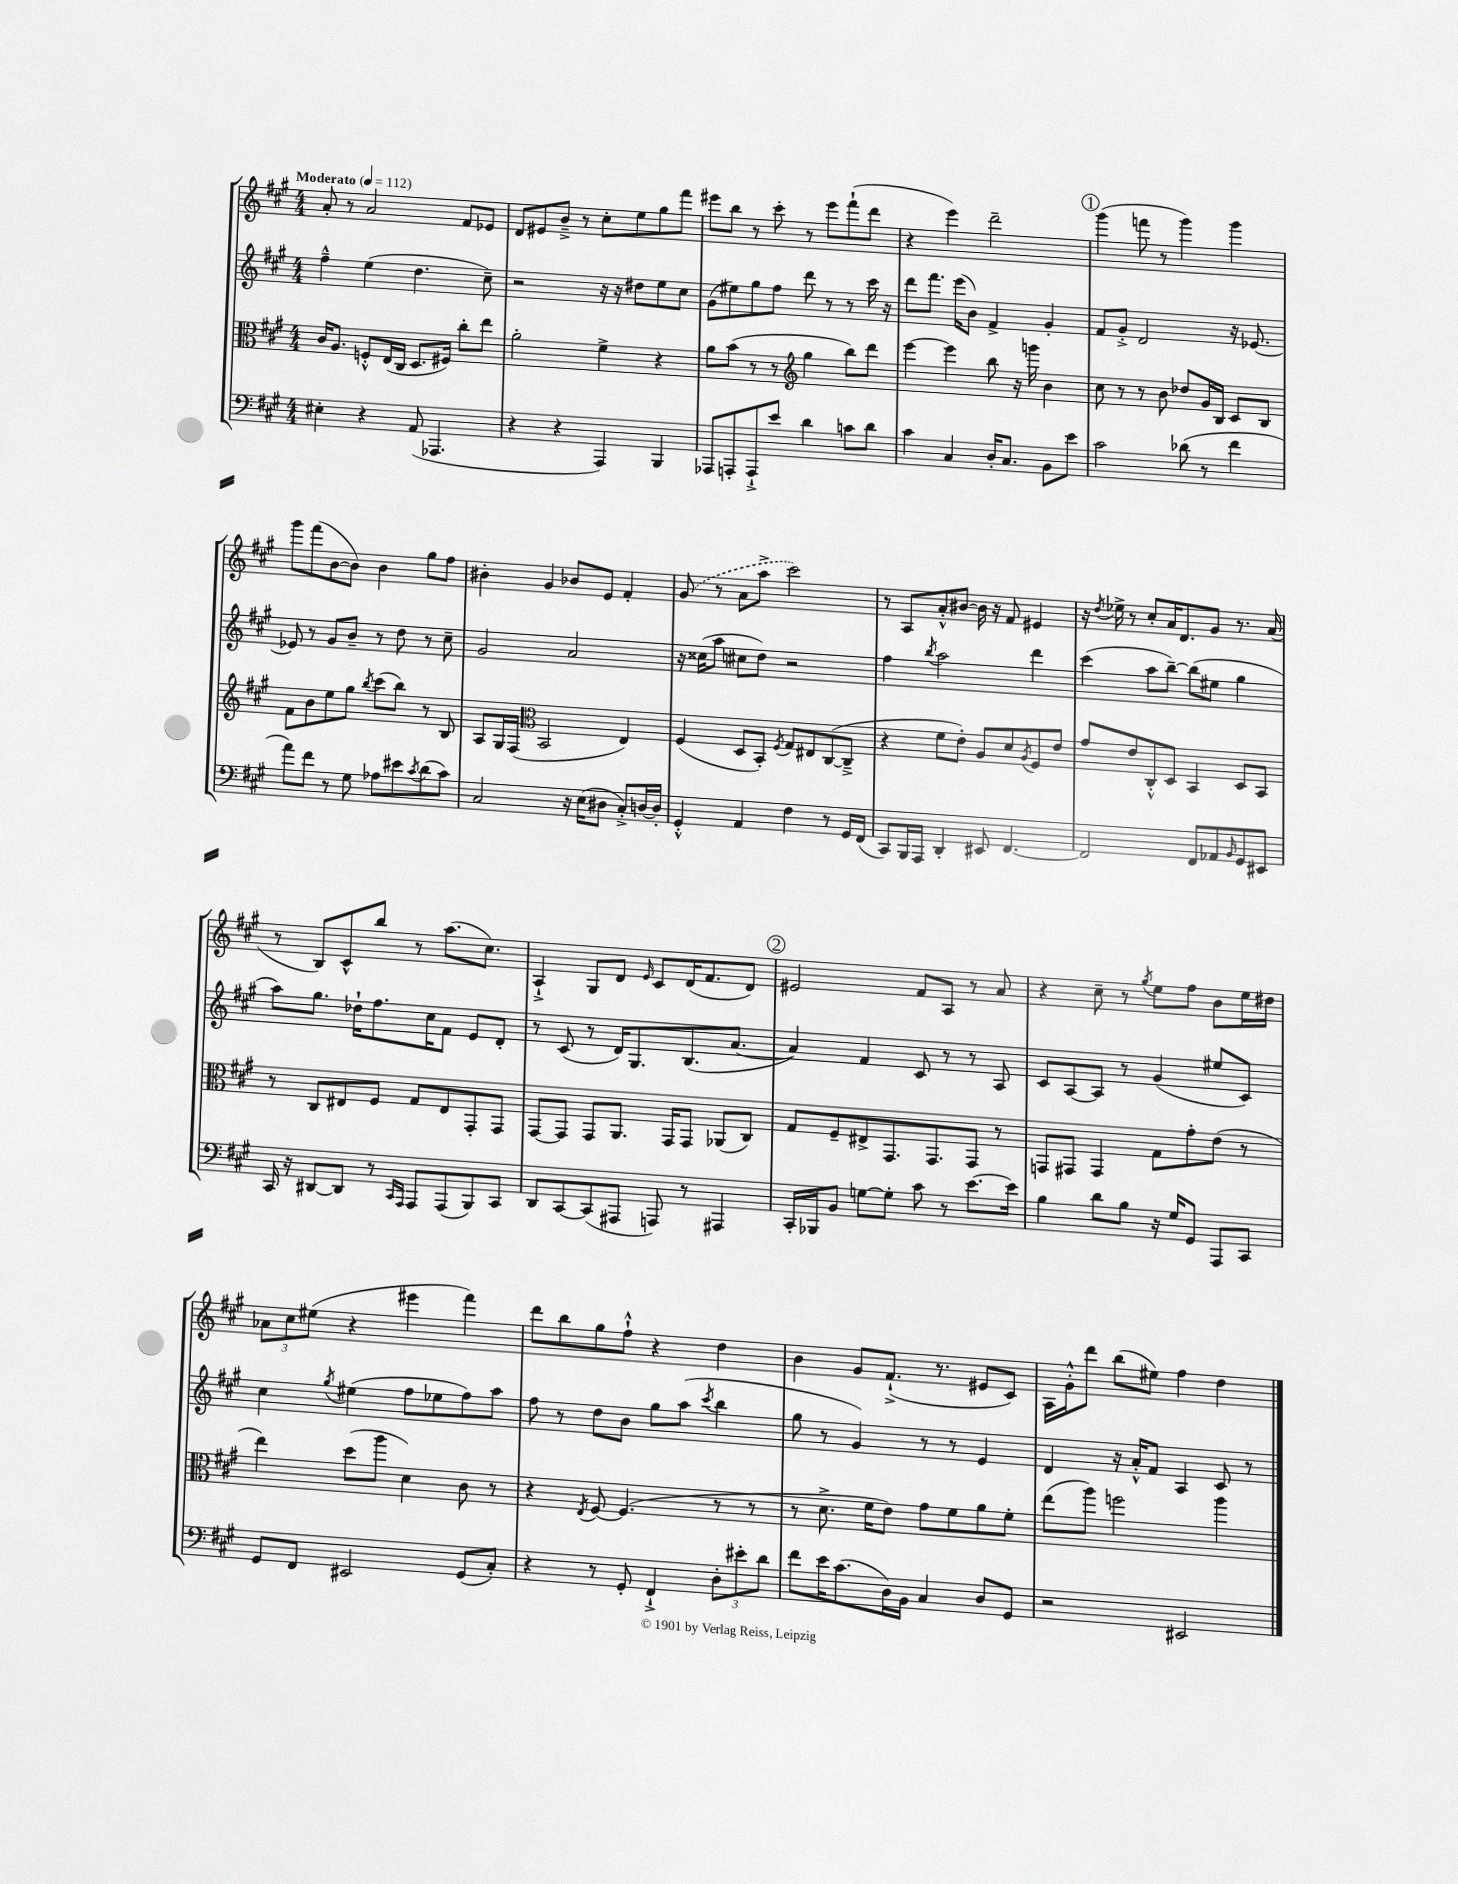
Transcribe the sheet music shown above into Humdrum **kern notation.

**kern	**kern	**kern	**kern
*part4	*part3	*part2	*part1
*staff4	*staff3	*staff2	*staff1
*clefF4	*clefC3	*clefG2	*clefG2
*k[f#c#g#]	*k[f#c#g#]	*k[f#c#g#]	*k[f#c#g#]
*M4/4	*M4/4	*M4/4	*M4/4
*MM112	*MM112	*MM112	*MM112
=1	=1	=1	=1
!	!	!	!LO:TX:a:B:t=Moderato
4E#X'\	16c#/KL	4ff#~^^\	8a'/
.	8.A/J	.	.
.	.	.	8r
4r	8Fn'^^/L	(4ee\	2a/
.	(16E/L	.	.
.	16C#/JJ	.	.
(8AA/	8.D/L	4.dd\	.
4.AAA-X/	.	.	.
.	16F#X/Jk)	.	.
.	8cc#'\L	.	8f#/L
.	8ee\J	8cc#~\)	8e-X/J
=2	=2	=2	=2
4r	2a'\	2r	8d/L
.	.	.	8e#X/
4r	.	.	8b~^/J
.	.	.	8r
4AAA/)	4f#^\	16r	8cc#'\L
.	.	16r	.
.	.	8dd#X\L	8ee\
4BBB/	4r	8ee\	8gg#\
.	.	8cc#\J	8fff#\J
=3	=3	=3	=3
8AAA-X/L	8a\L	(8g#\L	8eee#X\L
8AAAn'/	(8b\J	8ee#X\)	8bb\J
8AAA`^/	8r	8gg#\	8r
8e/J	8r	8ff#\J	8ccc#'\
*	*clefG2	*	*
4d\	4gg#\	8ddd\	8r
.	.	8r	8eee#\L
8cn\L	8bb\L)	8r	(8fff#`\
8d\J	8ddd\J	16ccc#\	8ddd\J
.	.	16r	.
=4	=4	=4	=4
4c#\	[4eee\	8ddd\L	4r
.	.	8.fff#\J	.
4C#/	4eee\]	.	4eee\)
.	.	(16eee\KL	.
.	.	8b\J)	.
16D'/KL	8bb\	4f#^/	2ddd~\
8.C#/J	.	.	.
.	16r	.	.
.	16gggn\	.	.
8BB\L	4b\	4g#'/	.
8e\J	.	.	.
!!LO:REH:place=s1:t=1
=5	=5	=5	=5
2c#\	8cc#\	8f#/L	(4ggg#\
.	8r	8g#'^/J	.
.	8r	2d/	8fffn\
.	8b\	.	8r
(8d-X\	8dd-X/L	.	4ggg#\)
8r	16g#/L	.	.
.	16B/JJ	.	.
4f#\	8c#/L	16r	4ggg#\
.	.	[8.e-X/	.
.	8B/J	.	.
!!LO:LB:g=z
=6	=6	=6	=6
8a\L)	8f#\L	8e-X/]	8ggg#\L
8f#\J	8b\	8r	(8fff#\
8r	8ee\	8g#/L	[8b\
8G#\	8gg#\J	8b~/J	8b\J])
.	8qbb/	.	.
8A-X\L	(8ccc#\L	8r	4b\
8e#X\	8bb\J)	8dd\	.
8qc#/	.	.	.
(8d\	8r	8r	8gg#\L
8c#\J)	8B/	8cc#~\	8ff#\J
=7	=7	=7	=7
2C#/	8A/L	2g#/	4b#X'\
.	16G#/L	.	.
.	(16F#/JJ	.	.
*	*clefC3	*	*
.	2BB/	.	4g#/
16r	.	2a/	8b-X/L
(16E\KL	.	.	.
8D#X\J	.	.	8e/J
8C#'^/L)	4E/)	.	4f#'/
[16Dn/L	.	.	.
16D'/JJ]	.	.	.
=8	=8	=8	=8
4GG#'^^/	(4F#/	16r	(8g#/
.	.	(16cc##X\KL	.
.	.	8aa\J	8r
4AA/	8D/L	8cc#X\L	8a\L
.	8BB'/J)	8dd\J)	8aa^\J
.	8qF#/	.	.
4F#\	8G#/L	2r	2ccc#\)
.	8E#X/	.	.
8r	([8C#/	.	.
16GG#/LL	8C#~^/J]	.	.
(16FF#/JJ	.	.	.
=9	=9	=9	=9
8CC#/L)	4r	4ff#\	8r
16BBB/L	.	.	8A/L
16AAA/JJ	.	.	.
.	.	8qbb/	.
4DD'/	8f#\L	2aa\	8a'^^/
.	8e'\J)	.	[8b#X/J
8EE#X/	8A/L	.	16b#\]
.	.	.	16r
[4.FF#/	8d/	.	8f#/
.	8qA/	.	.
.	8F#/	4ddd\	4e#X/
.	8e/J	.	.
=10	=10	=10	=10
2FF#/]	8g#/L	(4ccc#\	16r
.	.	.	8qdd/
.	.	.	16ee-X^\
.	8e/	.	8r
.	8C#'^^/	8aa\L	8cc#'/L
.	8D/J	[8bb~\J)	16a/K
.	.	.	8.d/
8FF#/L	4BB/	(8bb\L]	.
8AA-X/	.	8ee#X\J	8g#/J
16qqBB/	.	.	.
8GG#/	8D/L	4gg#\	8.r
8EE#X/J	8BB/J	.	.
.	.	.	(16a/
!!LO:LB:g=z
=11	=11	=11	=11
16CC#/	8r	8aa\L)	8r
16r	.	.	.
[8DD#X/L	8C#/L	8.gg#\J	8B/L)
8DD#/J]	8E#X/	.	8c#^^/
.	.	16dd-X`\KL	.
8r	8F#/J	8.ff#\	8bb/J
16qqCC#/LL	.	.	.
16qqAAA/JJ	.	.	.
8AAA/L	8G#/L	.	8r
.	.	16cc#\K	.
(8AAA/	8E#/	8f#\J	(8.aa\L
8BBB/)	8GG#'/	8e/L	.
.	.	.	8.cc#\J)
8CC#/J	8GG#/J	8d'/J	.
=12	=12	=12	=12
8DD/L	[8GG#/L	8r	4A`^/
[8CC#/	8GG#/J]	(8c#/	.
(8CC#/]	8GG#/L	8r	8G#/L
8AAA#X/J	8.AA/J	16d/KL)	8d/J
.	.	8.G#/	.
.	.	.	16qqe/
8AAAn/)	.	.	8c#/L
.	16GG#/KL	.	.
8r	8GG#/J	(8.B/	(16d/K
.	.	.	8.f#/
4AAA#X/	(8AA-X/L	.	.
.	.	[8.a/J	.
.	8C#/J)	.	8d/J)
!!LO:REH:place=s1:t=2
=13	=13	=13	=13
16CC#'/LL	8G#/L	4a/])	2e#X/
16BBB-X/J	.	.	.
8BB/J	8F#~/	.	.
[8Gn\L	8E#X^/	4f#/	.
8G'\J]	8.GG#/	.	.
8c#\	.	8c#/	8f#/L
.	8.GG#/	.	.
8r	.	8r	8A/J
[8.e\L	8GG#/J	8r	8r
.	8r	8A/	8a/
16e\Jk]	.	.	.
=14	=14	=14	=14
4B\	8GGn/L	8c#/L	4r
.	8GG#X/J	[8A/	.
8d\L	4GG#/	8A/J]	8cc#~\
8B\J	.	8r	8r
.	.	.	8qgg#/
16r	8G#\L	(4g#/	8ee\L
16G#/KL	.	.	.
8GG#/J	8g#'\	.	8ff#\J
8AAA/L	(8e\J	8ee#X/L	8b\L
8CC#/J	8r	8c#/J)	16ee\L
.	.	.	16dd#X\JJ
!!LO:LB:g=z
=15	=15	=15	=15
8GG#/L	4ee\)	4cc#\	12a-X\L
.	.	.	12cc#\
8FF#/J	.	.	.
.	.	.	(12ee#X\J
.	.	8qgg#/	.
2EE#X/	(8dd\L	(4ee#X\	4r
.	8aa\J	.	.
.	4d\)	8ff#\L	4eee#X\
.	.	8ee-X\	.
(8GG#/L	8c#\	8ff#\)	4fff#\)
8C#'/J)	8r	8aa\J	.
=16	=16	=16	=16
4r	4r	8ff#\	8ddd\L
.	.	8r	8bb\
.	8qE/	.	.
8r	[8F#/	8dd\L	8gg#\
8GG#'/	(4.F#/]	8b\J	8ff#`^^\J
4FF#`^/	.	8gg#\L	4r
.	.	(8aa\J	.
.	.	8qccc#/	.
12D'\L	8r	4bb\	4dd\
12e#X'\	.	.	.
.	8r	.	.
12d\J	.	.	.
=17	=17	=17	=17
8f#\L	8r	8gg#\	4b\
16e\K	8.d^\	8r	.
(8.c#\	.	.	.
.	.	4g#/)	8g#/L
.	16f#\KL	.	.
16D\L)	8e\J)	.	(8.f#`^/J
16BB\JJ	.	.	.
4C#/	8g#\L	8r	.
.	.	.	8.r
.	8f#\	8r	.
8D/L	8a\	4e/	8e#X/L
8GG#/J	8f#'\J	.	8c#/J)
=18	=18	=18	=18
2r	(8ee\L	4d/	16A\LL
.	.	.	16g#'^^\J
.	8aa\J)	.	8ddd\J
.	2ffn\	16r	(8bb\L
.	.	16a'^^/KL	.
.	.	8f#/J	8ee#X\J)
2EE#X/	.	4A/	4ff#\
.	4aa\	8c#/	4dd\
.	.	8r	.
==	==	==	==
*-	*-	*-	*-
